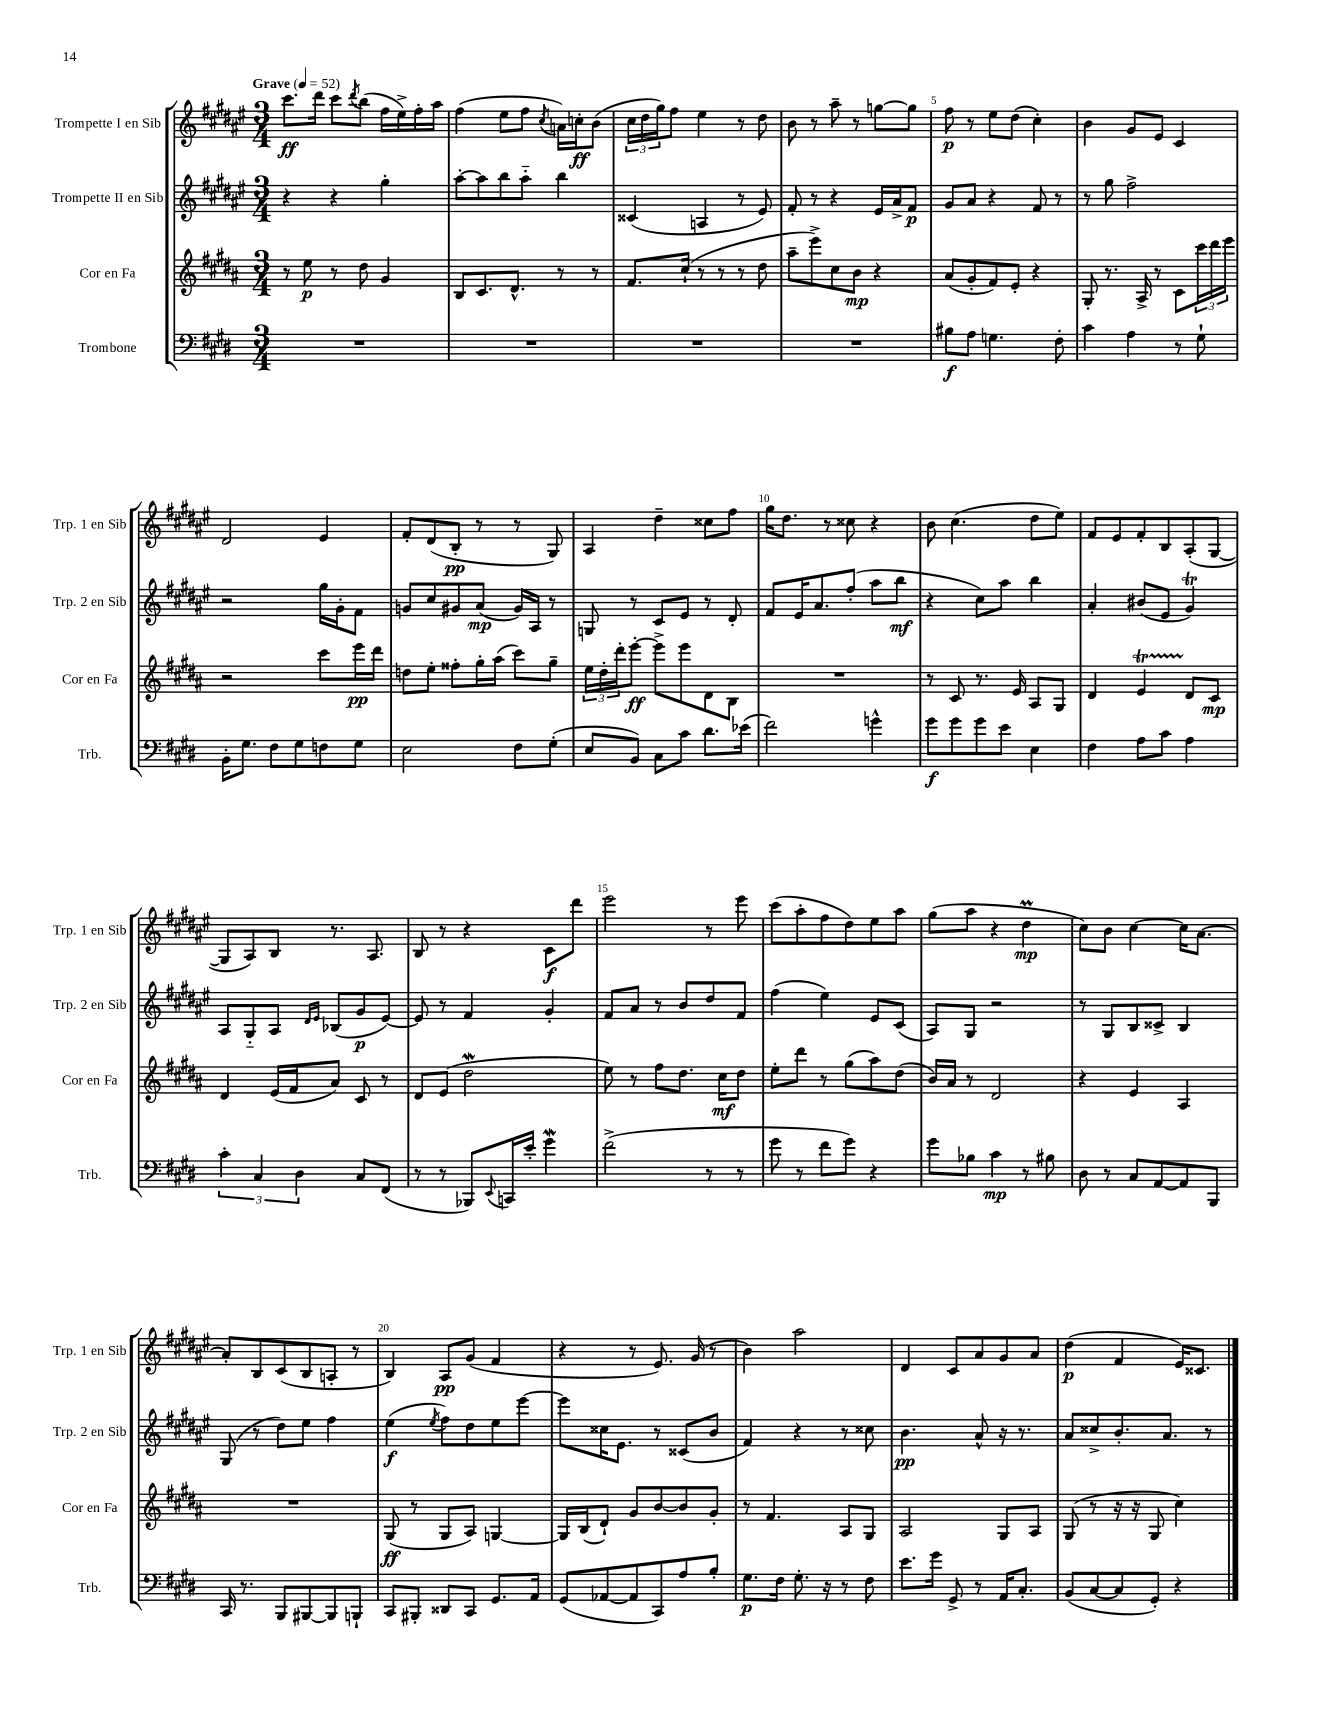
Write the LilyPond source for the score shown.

<<
\new StaffGroup <<
\new Staff = "s0" \with { instrumentName = "Trompette I en Sib" shortInstrumentName = "Trp. 1 en Sib" } {
    \clef treble \key fis \major \numericTimeSignature \time 3/4 \tempo "Grave" 4 = 52
    cis'''8.\ff dis'''16 cis'''8 \acciaccatura { dis'''8 } b''8( fis''16 eis''16->) fis''16-. ais''16 |
    fis''4( eis''8 fis''8 \acciaccatura { cis''8 } a'16) c''16-.\ff b'8( |
    \tuplet 3/2 { cis''16 dis''16 gis''16) } fis''8 eis''4 r8 dis''8 |
    b'8 r8 ais''8-- r8 g''8~ g''8 |
    fis''8\p r8 eis''8 dis''8( cis''4-.) |
    b'4 gis'8 eis'8 cis'4 |
    dis'2 eis'4 |
    fis'8-. dis'8( b8-.\pp r8 r8 gis8) |
    ais4 dis''4-- cisis''8 fis''8 |
    gis''16 dis''8. r8 cisis''8 r4 |
    b'8 cis''4.( dis''8 eis''8) |
    fis'8 eis'8 fis'8-. b8 ais8-.( gis8~ |
    gis8 ais8) b8 r8. ais8. |
    b8 r8 r4 cis'8\f dis'''8 |
    eis'''2 r8 eis'''8 |
    cis'''8( ais''8-. fis''8 dis''8) eis''8 ais''8 |
    gis''8( ais''8 r4 dis''4\prall\mp |
    cis''8) b'8 cis''4~ cis''16 ais'8.~ |
    ais'8-. b8 cis'8( b8 a8-. r8 |
    b4) ais8\pp gis'8( fis'4 |
    r4 r8 eis'8.) gis'16( r8 |
    b'4) ais''2 |
    dis'4 cis'8 ais'8 gis'8 ais'8 |
    dis''4\p( fis'4 eis'16) cisis'8. \bar "|." |
}
\new Staff = "s1" \with { instrumentName = "Trompette II en Sib" shortInstrumentName = "Trp. 2 en Sib" } {
    \clef treble \key fis \major \numericTimeSignature \time 3/4
    r4 r4 gis''4-. |
    ais''8~-. ais''8 b''8 ais''8-_ b''4 |
    cisis'4( a4 r8 eis'8) |
    fis'8-. r8 r4 eis'16 ais'16-> fis'8\p |
    gis'8 ais'8 r4 fis'8 r8 |
    r8 gis''8 fis''2-> |
    r2 gis''16 gis'16-. fis'8 |
    g'8 cis''8 gis'8 ais'8\mp( gis'16) ais16 r8 |
    g8 r8 cis'8 eis'8 r8 dis'8-. |
    fis'8 eis'16 ais'8. fis''8-.( ais''8 b''8\mf |
    r4 cis''8) ais''8 b''4 |
    ais'4-. bis'8( eis'8 gis'4\trill) |
    ais8 gis8-_ ais8 \grace { dis'16 eis'16 } bes8( gis'8\p eis'8~) |
    eis'8 r8 fis'4 gis'4-. |
    fis'8 ais'8 r8 b'8 dis''8 fis'8 |
    fis''4( eis''4) eis'8 cis'8( |
    ais8) gis8 r2 |
    r8 gis8 b8 cisis'8-> b4 |
    gis8( r8 dis''8) eis''8 fis''4 |
    eis''4\f( \acciaccatura { eis''8 } fis''8) dis''8 eis''8 eis'''8~ |
    eis'''8 cisis''16 eis'8. r8 cisis'8( b'8 |
    fis'4) r4 r8 cisis''8 |
    b'4.\pp ais'8-^ r16 r8. |
    ais'8 cisis''8-> b'8.-. ais'8. r8 \bar "|." |
}
\new Staff = "s2" \with { instrumentName = "Cor en Fa" shortInstrumentName = "Cor en Fa" } {
    \clef treble \key b \major \numericTimeSignature \time 3/4
    r8 e''8\p r8 dis''8 gis'4 |
    b8 cis'8. dis'8.-^ r8 r8 |
    fis'8. cis''16-!( r8 r8 r8 dis''8 |
    ais''8-- e'''8->) cis''8 b'8\mp r4 |
    ais'8( gis'8-. fis'8) e'8-. r4 |
    gis8-. r8. ais16-> r8 cis'8 \tuplet 3/2 { cis'''16 dis'''16 e'''16 } |
    r2 cis'''8 e'''16\pp dis'''16 |
    d''8 e''8-. fisis''8-. gis''16-. ais''16( cis'''8) gis''8-- |
    \tuplet 3/2 { e''16 dis''16-. dis'''16-. } e'''8~-.\ff e'''8-> e'''8 dis'8 b8 |
    R2. |
    r8 cis'8 r8. e'16 ais8 gis8 |
    dis'4 e'4\startTrillSpan dis'8\stopTrillSpan cis'8\mp |
    dis'4 e'16( fis'16 ais'8) cis'8 r8 |
    dis'8 e'8( dis''2\mordent |
    e''8) r8 fis''8 dis''8. cis''16\mf dis''8 |
    e''8-. dis'''8 r8 gis''8( ais''8) dis''8( |
    b'16) ais'16 r8 dis'2 |
    r4 e'4 ais4 |
    R2. |
    gis8\ff( r8 gis8 ais8) g4~ |
    g16 b16( dis'8-!) gis'8 b'8~ b'8 gis'8-. |
    r8 fis'4. ais8 gis8 |
    ais2 gis8 ais8 |
    gis8( r8 r16 r16 gis8 cis''4) \bar "|." |
}
\new Staff = "s3" \with { instrumentName = "Trombone" shortInstrumentName = "Trb." } {
    \clef bass \key e \major \numericTimeSignature \time 3/4
    R2. |
    R2. |
    R2. |
    R2. |
    bis8\f a8 g4. fis8-. |
    cis'4 a4 r8 gis8-! |
    b,16-. gis8. fis8 gis8 f8 gis8 |
    e2 fis8 gis8-.( |
    e8 b,8) cis8 cis'8 dis'8. ees'16( |
    fis'2) g'4-^ |
    gis'8\f gis'8 gis'8 e'8 e4 |
    fis4 a8 cis'8 a4 |
    \tuplet 3/2 { cis'4-. cis4 dis4 } cis8 fis,8( |
    r8 r8 bes,,8) \appoggiatura { e,8 } c,16 e'16-. gis'4\mordent |
    fis'2->( r8 r8 |
    gis'8 r8 fis'8 gis'8) r4 |
    gis'8 bes8 cis'4\mp r8 bis8 |
    dis8 r8 cis8 a,8~ a,8 b,,8 |
    cis,16 r8. b,,8 bis,,8~ bis,,8 b,,8-! |
    cis,8 bis,,8-. disis,8 cis,8 gis,8. a,16 |
    gis,8( aes,8~ aes,8 cis,8) a8 b8-. |
    gis8.\p fis16 gis8.-. r16 r8 fis8 |
    e'8. gis'16 gis,8-> r8 a,16 cis8.-. |
    b,8( cis8~ cis8 gis,8-.) r4 \bar "|." |
}
>>
>>
\layout { \context { \Score \override BarNumber.break-visibility = ##(#f #t #t) barNumberVisibility = #(every-nth-bar-number-visible 5) } }
